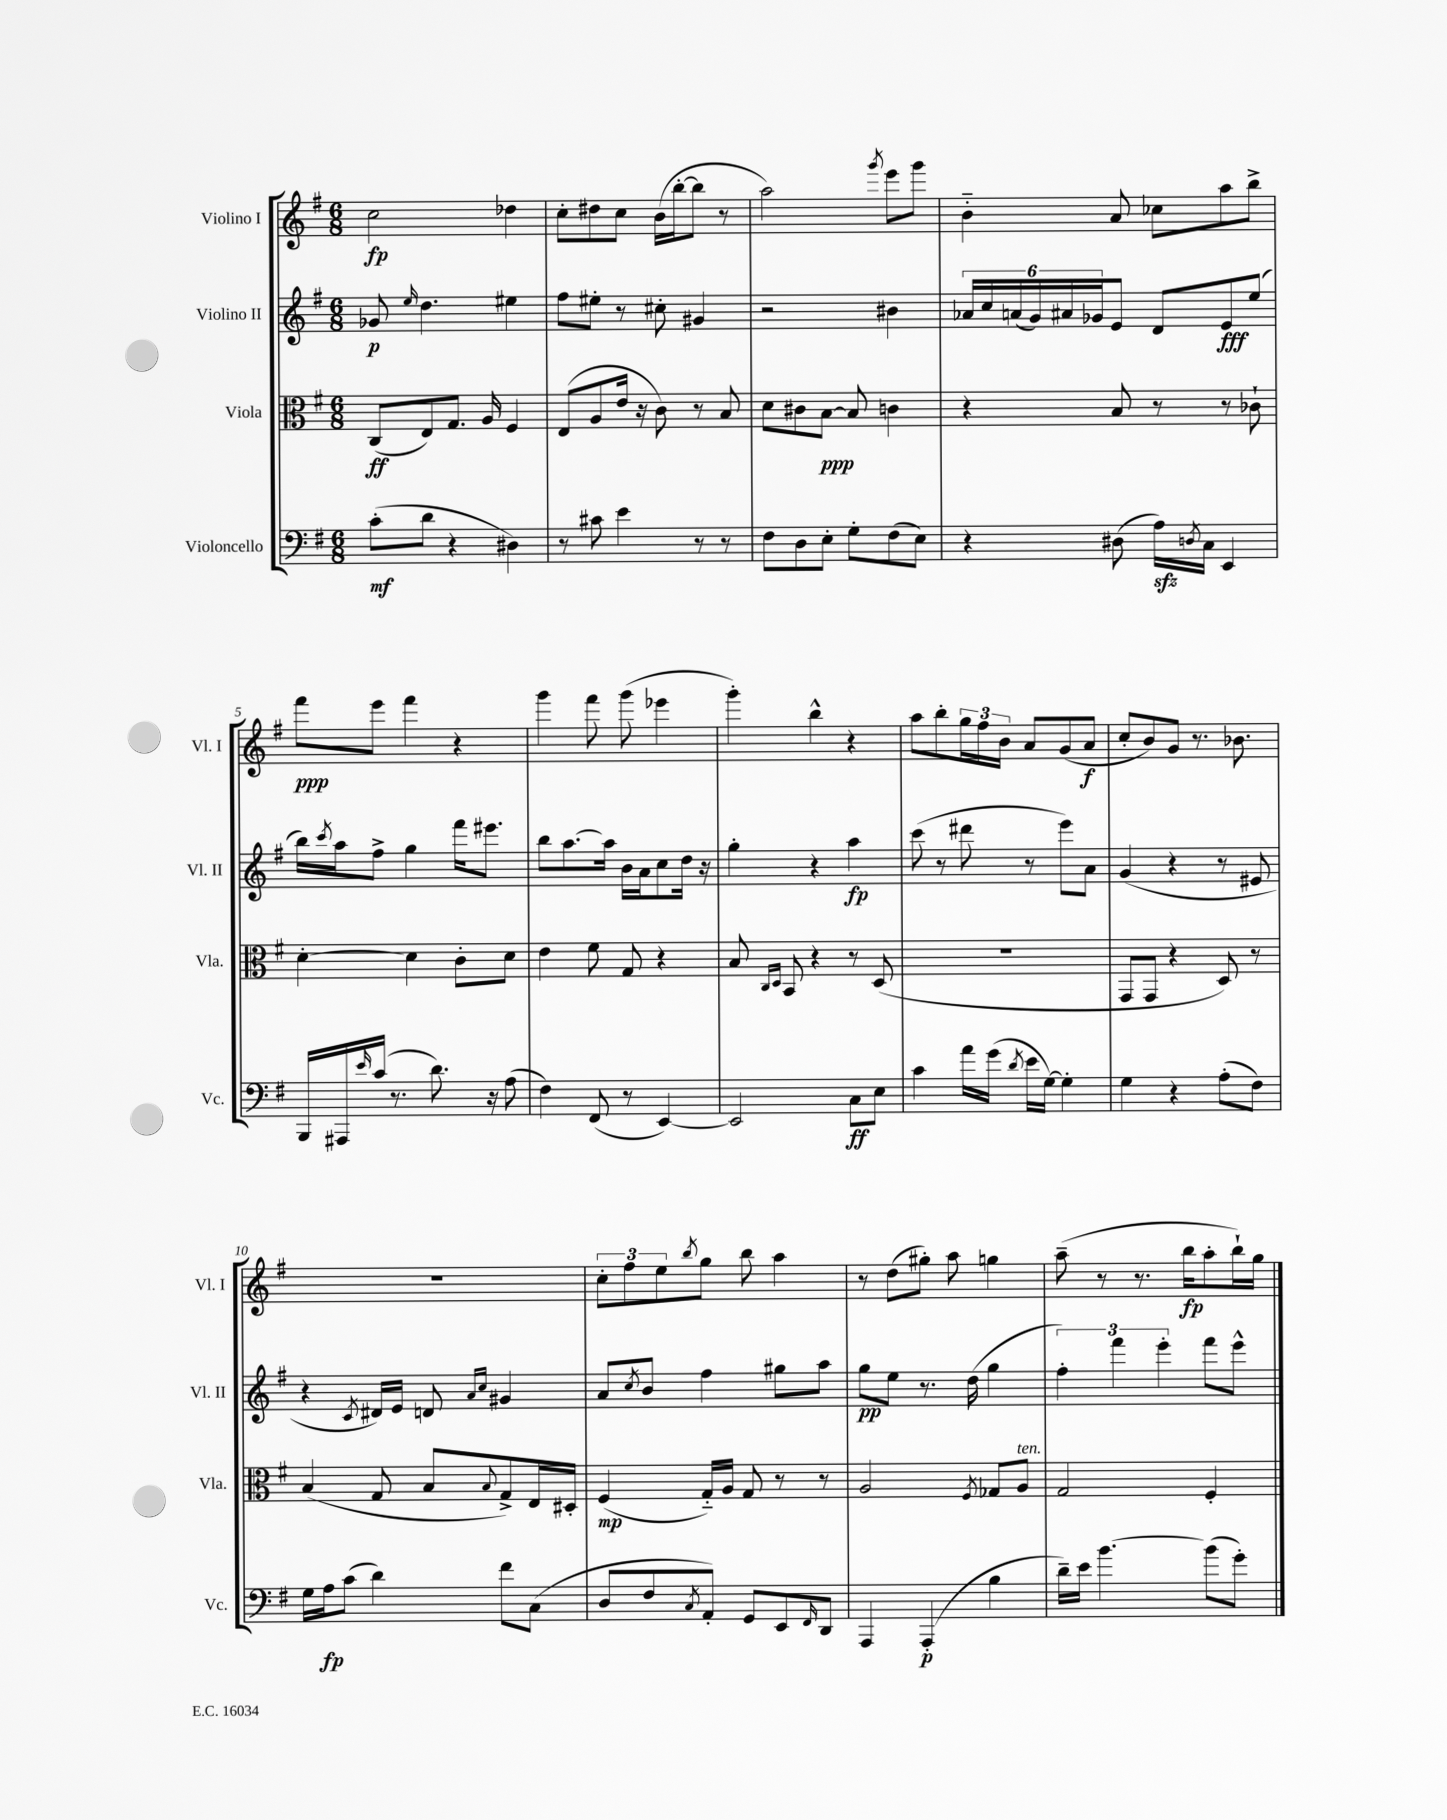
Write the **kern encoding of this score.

**kern	**dynam	**kern	**dynam	**kern	**dynam	**kern	**dynam
*part4	*part4	*part3	*part3	*part2	*part2	*part1	*part1
*staff4	*staff4	*staff3	*staff3	*staff2	*staff2	*staff1	*staff1
*I"Violoncello	*	*I"Viola	*	*I"Violino II	*	*I"Violino I	*
*I'Vc.	*	*I'Vla.	*	*I'Vl. II	*	*I'Vl. I	*
*clefF4	*	*clefC3	*	*clefG2	*	*clefG2	*
*k[f#]	*	*k[f#]	*	*k[f#]	*	*k[f#]	*
*M6/8	*	*M6/8	*	*M6/8	*	*M6/8	*
=1	=1	=1	=1	=1	=1	=1	=1
(8c'\L	mf	(8C/L	ff	8g-X/	p	2cc\	fp
.	.	.	.	16qqee/	.	.	.
8d\J	.	8E/)	.	4.dd\	.	.	.
4r	.	8.G/J	.	.	.	.	.
.	.	16A/	.	.	.	.	.
4D#X\)	.	4F#/	.	4ee#X\	.	4dd-X\	.
=2	=2	=2	=2	=2	=2	=2	=2
8r	.	(8E/L	.	8ff#\L	.	8cc'\L	.
8c#X\	.	8A/	.	8ee#X'\J	.	8dd#X\	.
4e\	.	16e/Jk	.	8r	.	8cc\J	.
.	.	16r	.	.	.	.	.
.	.	8c\)	.	8cc#X'\	.	(16b\LL	.
.	.	.	.	.	.	[16bb'\J	.
8r	.	8r	.	4g#X/	.	8bb\J]	.
8r	.	8B/	.	.	.	8r	.
=3	=3	=3	=3	=3	=3	=3	=3
8F#\L	.	8d\L	.	2r	.	2aa\)	.
8D\	.	8c#X\	.	.	.	.	.
8E'\J	.	[8B\J	ppp	.	.	.	.
8G'\L	.	8B/]	.	.	.	.	.
.	.	.	.	.	.	8qggg/	.
(8F#\	.	4cn\	.	4b#X\	.	8eee\L	.
8E\J)	.	.	.	.	.	8ggg\J	.
=4	=4	=4	=4	=4	=4	=4	=4
4r	.	4r	.	24a-X/LL	.	4b\	.
.	.	.	.	24cc/	.	.	.
.	.	.	.	(24an/	.	.	.
.	.	.	.	24g/)	.	.	.
.	.	.	.	24a#X/	.	.	.
.	.	.	.	24g-X/J	.	.	.
(8D#X\	.	8B/	.	8e/J	.	8a/	.
16Azz\LL)	.	8r	.	8d/L	.	8cc-X\L	.
8qDn/	.	.	.	.	.	.	.
16C\JJ	.	.	.	.	.	.	.
4EE/	.	8r	.	8e/	fff	8aa\	.
.	.	8c-X`\	.	(8ee/J	.	8bb^\J	.
!!LO:LB:g=z
=5	=5	=5	=5	=5	=5	=5	=5
16BBB/LL	.	[4d'\	.	16bb\LL)	.	8fff#\L	ppp
.	.	.	.	8qccc/	.	.	.
16AAA#X/	.	.	.	16aa\J	.	.	.
16qqe/	.	.	.	.	.	.	.
(16c/JJ	.	.	.	8ff#^\J	.	8eee\J	.
8.r	.	.	.	.	.	.	.
.	.	4d\]	.	4gg\	.	4fff#\	.
8.d\)	.	.	.	.	.	.	.
.	.	8c'\L	.	16fff#\KL	.	4r	.
16r	.	.	.	8.eee#X\J	.	.	.
(8A\	.	8d\J	.	.	.	.	.
=6	=6	=6	=6	=6	=6	=6	=6
4F#\)	.	4e\	.	8bb\L	.	4ggg\	.
.	.	.	.	[8.aa\	.	.	.
(8FF#/	.	8f#\	.	.	.	8fff#\	.
.	.	.	.	16aa\Jk]	.	.	.
8r	.	8G/	.	16b\LL	.	(8ggg\	.
.	.	.	.	16a\J	.	.	.
[4EE/)	.	4r	.	8cc\	.	4eee-X\	.
.	.	.	.	16dd\Jk	.	.	.
.	.	.	.	16r	.	.	.
=7	=7	=7	=7	=7	=7	=7	=7
2EE/]	.	8B/	.	4gg'\	.	4ggg'\)	.
.	.	16qqC/LL	.	.	.	.	.
.	.	16qqD/JJ	.	.	.	.	.
.	.	8BB/	.	.	.	.	.
.	.	4r	.	4r	.	4bb^^\	.
8C\L	ff	8r	.	4aa\	fp	4r	.
8E\J	.	(8D/	.	.	.	.	.
=8	=8	=8	=8	=8	=8	=8	=8
4c\	.	2.r	.	(8ccc\	.	8aa\L	.
.	.	.	.	8r	.	8bb'\	.
16a\LL	.	.	.	8ddd#X\	.	24gg\L	.
.	.	.	.	.	.	24ff#\	.
(16g\JJ	.	.	.	.	.	.	.
.	.	.	.	.	.	24b\JJ	.
8qd/	.	.	.	.	.	.	.
16e\LL	.	.	.	8r	.	8a/L	.
[16G\JJ)	.	.	.	.	.	.	.
4G'\]	.	.	.	8eee\L)	.	(8g/	.
.	.	.	.	8a\J	.	8a/J	f
=9	=9	=9	=9	=9	=9	=9	=9
4G\	.	8GG/L	.	(4g/	.	8cc'/L	.
.	.	8GG/J	.	.	.	8b/)	.
4r	.	4r	.	4r	.	8g/J	.
.	.	.	.	.	.	8.r	.
(8A'\L	.	8D/)	.	8r	.	.	.
.	.	.	.	.	.	8.b-X\	.
8F#\J)	.	8r	.	8e#X/	.	.	.
!!LO:LB:g=z
=10	=10	=10	=10	=10	=10	=10	=10
16G\LL	.	(4B/	.	4r	.	2.r	.
16A\J	fp	.	.	.	.	.	.
(8c\J	.	.	.	.	.	.	.
.	.	.	.	8qc/	.	.	.
4d\)	.	8G/	.	16d#X/LL)	.	.	.
.	.	.	.	16e/JJ	.	.	.
.	.	8B/L	.	8dn/	.	.	.
.	.	.	.	16qqa/LL	.	.	.
.	.	8qqB/	.	16qqcc/JJ	.	.	.
8f#\L	.	8G^/)	.	4g#X/	.	.	.
(8C\J	.	16E/L	.	.	.	.	.
.	.	16D#X'/JJ	.	.	.	.	.
=11	=11	=11	=11	=11	=11	=11	=11
8D/L	.	(4F#/	mp	8a/L	.	12cc'\L	.
.	.	.	.	.	.	12ff#\	.
.	.	.	.	8qcc/	.	.	.
8F#/	.	.	.	8b/J	.	.	.
.	.	.	.	.	.	12ee\	.
8qC/	.	.	.	.	.	8qbb/	.
8AA'/J)	.	16G/LL)	.	4ff#\	.	8gg\J	.
.	.	16A/JJ	.	.	.	.	.
8GG/L	.	8G/	.	.	.	8bb\	.
8EE/	.	8r	.	8gg#X\L	.	4aa\	.
16qqFF#/	.	.	.	.	.	.	.
8DD/J	.	8r	.	8aa\J	.	.	.
=12	=12	=12	=12	=12	=12	=12	=12
4AAA/	.	2A/	.	8gg\L	pp	8r	.
.	.	.	.	8ee\J	.	(8dd\L	.
(4AAA'/	p	.	.	8.r	.	8gg#X'\J)	.
.	.	.	.	.	.	8aa\	.
.	.	.	.	(16dd\	.	.	.
.	.	8qF#/	.	.	.	.	.
4B\	.	8G-X/L	.	4gg\	.	4ggn\	.
!	!	!LO:TX:a:i:t=ten.	!	!	!	!	!
.	.	8A/J	.	.	.	.	.
=13	=13	=13	=13	=13	=13	=13	=13
16d~\LL)	.	2G/	.	6ff#'\)	.	(8aa~\	.
16e\JJ	.	.	.	.	.	.	.
[4.b\	.	.	.	.	.	8r	.
.	.	.	.	6fff#\	.	.	.
.	.	.	.	.	.	8.r	.
.	.	.	.	6eee'\	.	.	.
.	.	.	.	.	.	16bb\KL	fp
(8b\L]	.	4F#'/	.	8fff#\L	.	8aa'\	.
8g'\J)	.	.	.	8eee^^\J	.	16bb`\L)	.
.	.	.	.	.	.	16gg\JJ	.
==	==	==	==	==	==	==	==
*-	*-	*-	*-	*-	*-	*-	*-
